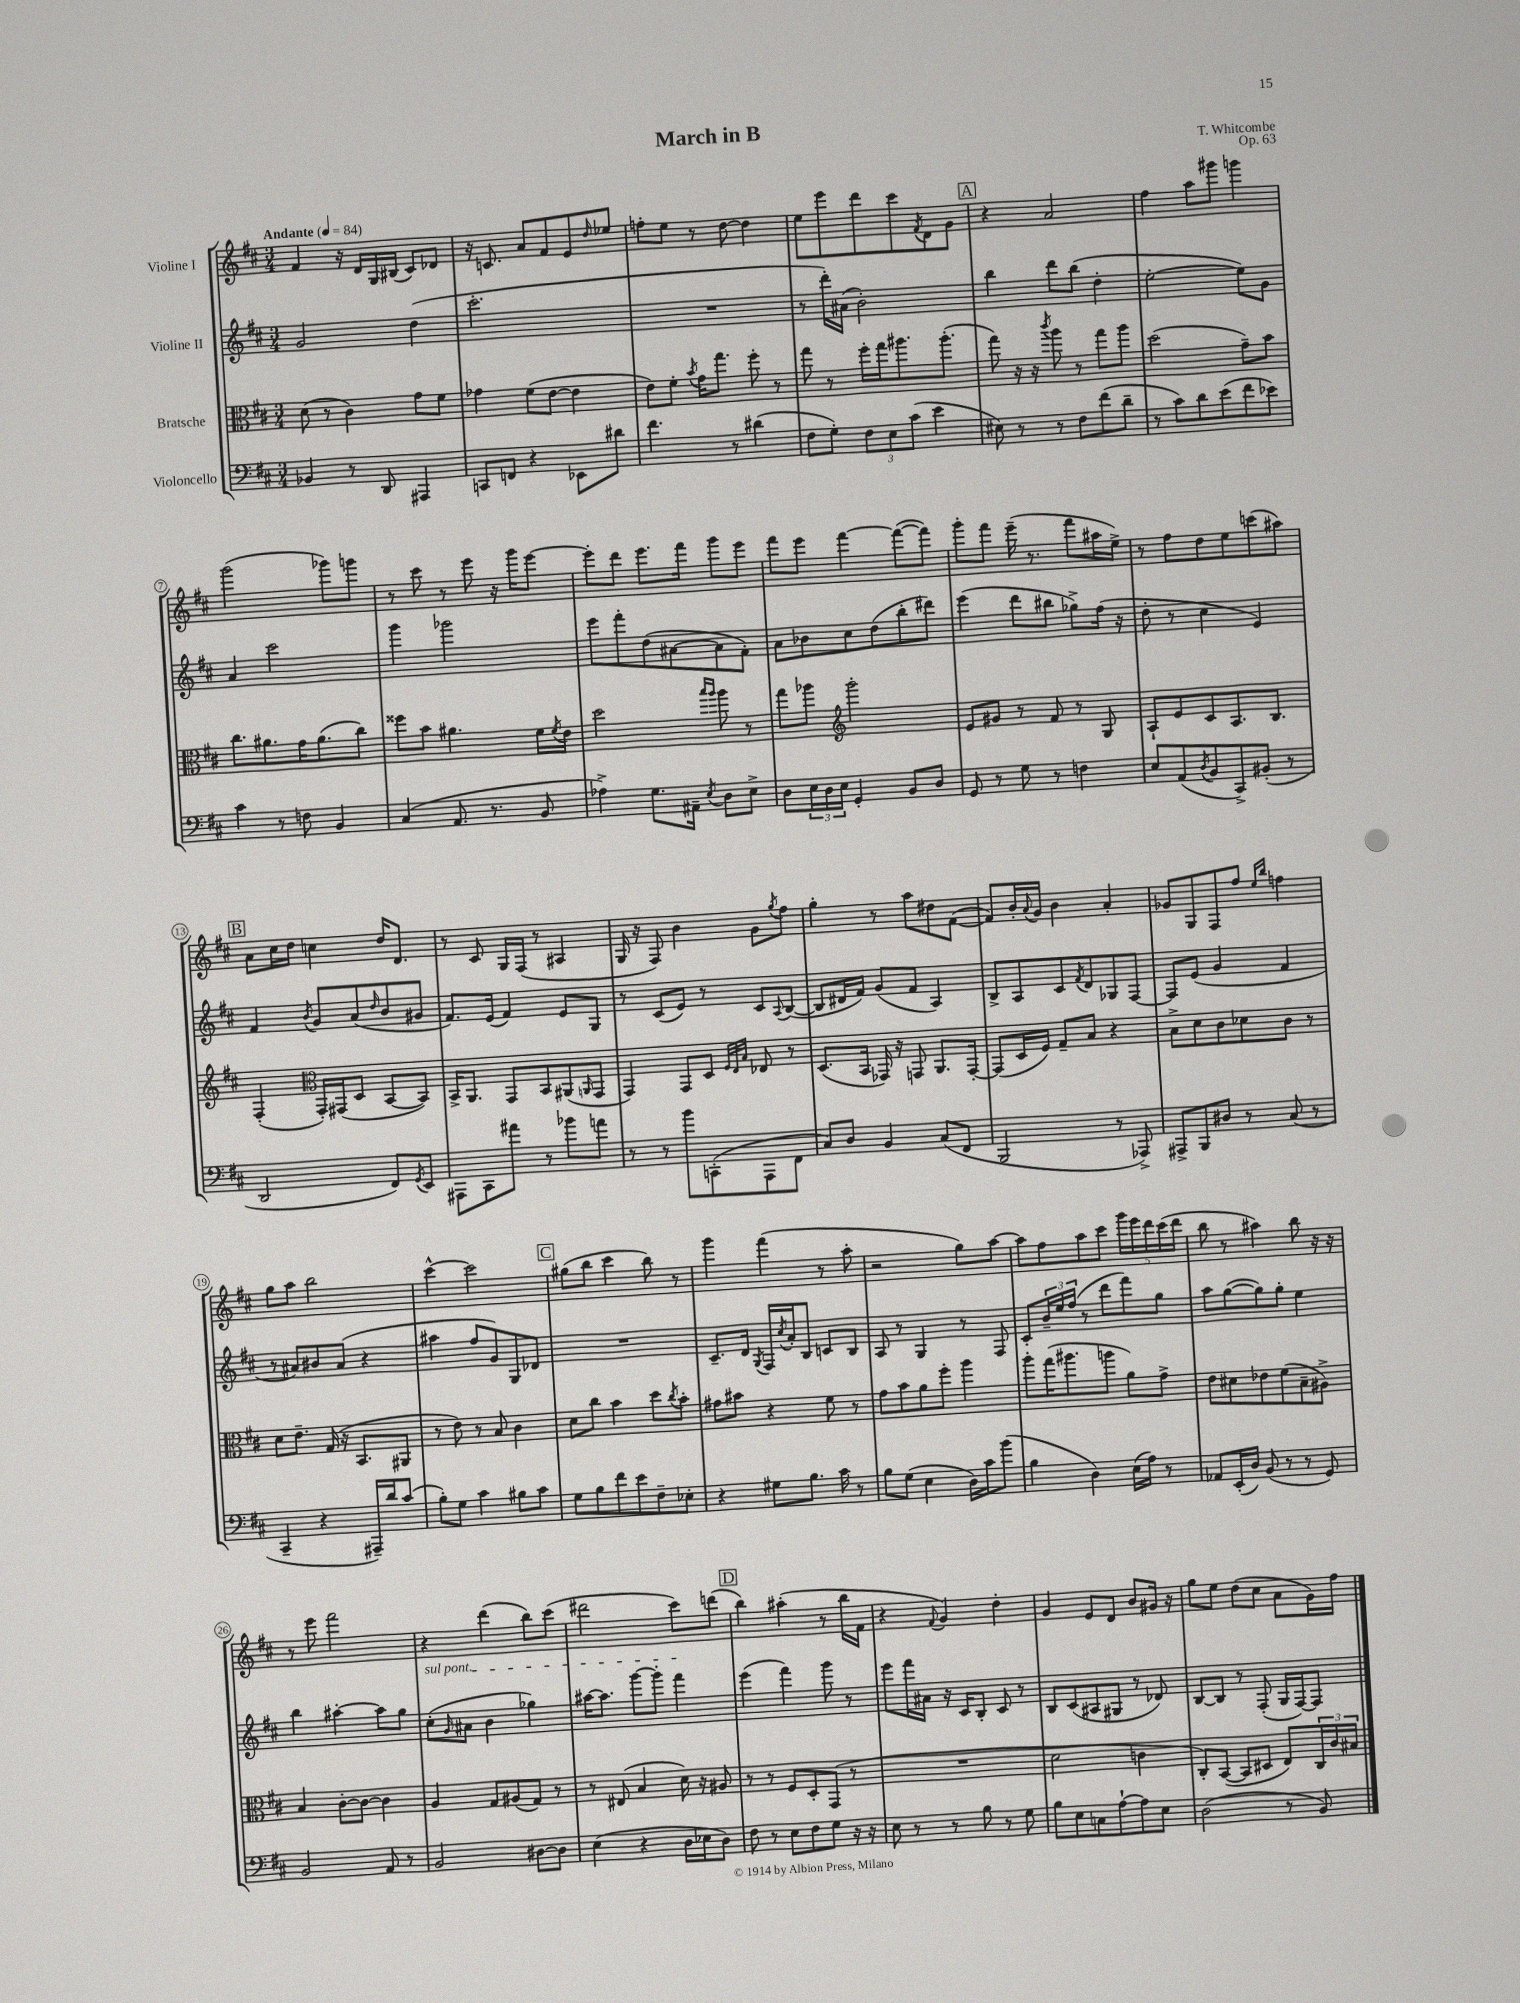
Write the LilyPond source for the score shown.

\header { title = "March in B" composer = "T. Whitcombe" opus = "Op. 63" }
<<
\new StaffGroup <<
\new Staff = "s0" \with { instrumentName = "Violine I" } {
    \clef treble \key d \major \numericTimeSignature \time 3/4 \tempo "Andante" 4 = 84
    fis'4 r16 d'16 g16 bis16( cis'8) des'8 |
    r16 c'8. a'8 fis'8 e'8 \grace { d''16 } ees''8 |
    f''8-. e''8 r8 d''8~ d''4 |
    e''8 e'''8 d'''8 cis'''8 \acciaccatura { fis'8 } d'8 g'8 |
    \mark \markup { \box "A" } r4 a'2 |
    fis''4 a''8 gis'''8 g'''4 |
    g'''2( ges'''8) g'''8 |
    r8 cis'''8 r8 e'''8 r16 g'''16 e'''8~ |
    e'''8-. d'''8 e'''8. fis'''16 g'''8 e'''8 |
    fis'''8 e'''8 fis'''4~ fis'''8~( fis'''8) |
    g'''8-. fis'''8 e'''16--( r8. fis'''8 ais''16 e''16->) |
    r8 fis''8 d''8 e''8 c'''8( ais''8) |
    \mark \markup { \box "B" } a'8 cis''16 d''16 c''4 d''16 d'8. |
    r8 cis'8 g16 fis16( r8 ais4 |
    g16 r16 fis8) b'4 g'8 \acciaccatura { g''8 } fis''8 |
    g''4-. r8 a''8 dis''8 fis'8~( |
    fis'8) b'16-. \appoggiatura { a'8 } g'16 b'4 a'4-. |
    ges'8 g8 fis8 fis''8 \grace { e''16 b''16 } f''4 |
    g''8 a''8 b''2 |
    cis'''4~-^ cis'''2 |
    \mark \markup { \box "C" } gis''8( b''8 cis'''4 b''8) r8 |
    g'''4 fis'''4( r8 a''8-. |
    r2 g''8) a''8~ |
    a''8 fis''8 a''8 cis'''8 \tuplet 5/4 { g'''16 e'''16 d'''16 cis'''16( d'''16 } |
    b''8 r8 ais''4) b''8 r16 r16 |
    r8 e'''8 fis'''2 |
    r4 d'''4( b''8) cis'''8( |
    dis'''2 cis'''8) d'''8( |
    \mark \markup { \box "D" } b''4) ais''4-.( r8 b''16 fis'16 |
    r4 \appoggiatura { fis'8 } g'4) d''4-. |
    g'4 e'8 d'8 b'8 gis'16 r16 |
    g''8 e''8 d''8( cis''8 a'8 g'16) fis''16 \bar "|." |
}
\new Staff = "s1" \with { instrumentName = "Violine II" } {
    \clef treble \key d \major \numericTimeSignature \time 3/4
    g'2 d''4( |
    cis'''2.-. |
    R2. |
    r8 d'''16-.) ais'16( b'2-.) |
    \mark \markup { \box "A" } b''4 d'''8 b''8( d''4-. |
    e''2~-. e''8) g'8 |
    a'4 cis'''2 |
    g'''4 ges'''2 |
    e'''8 fis'''8-. d''8( ais'8~ ais'8 fis'8-.) |
    a'8 bes'8 cis''8 d''8( b''8-. dis'''8) |
    e'''4( d'''8 bis''8 ges''8->) fis''16( r16 |
    d''8-. r8 cis''4 e'4) |
    \mark \markup { \box "B" } fis'4 \acciaccatura { b'8 } g'8 a'8( \grace { d''16 } b'8 gis'8 |
    fis'8.) e'16( fis'4) e'8 g8 |
    r8 cis'8( e'8) r8 cis'8 \appoggiatura { a8 } b8~( |
    b8 dis'16 fis'16) g'8( fis'8 a4) |
    b8-> a8 cis'8 \acciaccatura { fis'8 } d'8 ges8 fis8~ |
    fis8 e'8( g'4 fis'4 |
    r8 ais'8) bis'8 ais'8( r4 |
    ais''4 fis''8 g'8) g8 des'8 |
    \mark \markup { \box "C" } R2. |
    cis'8.-- d'16 \acciaccatura { g8 } fis16 \acciaccatura { cis''8 } a'16-. b8 c'8 b8 |
    a8 r8 g4 r8 fis8 |
    cis'8-. \tuplet 3/2 { b'16-- e''16 fis''16( } r8 d'''8 fis'''8) g''8 |
    a''8 g''8~( g''8) g''8-. e''4 |
    b''4 ais''4~-. ais''8 g''8 |
    \once \override TextSpanner.bound-details.left.text = \markup { \italic "sul pont." } cis''8-.\startTextSpan( \grace { g'16 } ais'8 b'4 ges''4) |
    ais''16~ ais''8. g'''8~ g'''8-. fis'''4\stopTextSpan |
    \mark \markup { \box "D" } e'''4( fis'''4) g'''8 r8 |
    e'''8 fis'''16 ais'16 r16 cis'16 b8-. cis'8 r8 |
    b8 cis'8( ais8 gis8 r8 des'8) |
    b8~ b8 r8 fis8-.( g16 fis16~) fis8 \bar "|." |
}
\new Staff = "s2" \with { instrumentName = "Bratsche" } {
    \clef alto \key d \major \numericTimeSignature \time 3/4
    d'8( r8 cis'4) g'8 fis'8 |
    ges'4 fis'8( e'8~ e'4 |
    e'8) fis'8-. \acciaccatura { b'8 } g'16 g''8. fis''8-. r8 |
    g''8 r8 fis''16-. g''16 ais''8. ais''8.-.( |
    \mark \markup { \box "A" } g''8) r16 r16 \acciaccatura { cis'''8 } a''8 r8 g''8 a''8 |
    d''2( g'8--) b'8 |
    cis''8. ais'8. g'16 ais'8.( cis''8) |
    fisis''8 b'8 ais'4. fis'16 \acciaccatura { fis'8 } e'16 |
    d''2 \grace { b''16 a''16 } a''8 r8 |
    g''8 aes''8 \clef treble g'''2-. |
    e'8 gis'8 r8 fis'8 r8 g8 |
    a8-! e'8 cis'8 a8. b8. |
    \mark \markup { \box "B" } fis4-.( \clef alto g,16-.) gis,16( d8 b,8~ b,8) |
    b,16-> a,8. g,8 b,8 ais,8( \grace { a,16 } g,8 |
    g,4) g,8 d8 \grace { fis32 e32 b32 } ees8 r8 |
    d8.( b,16 ges,16) r16 g,8 a,8. g,16~-. |
    g,8( d16 fis16) g8-- b8 r4 |
    b8-> d'8 cis'8 des'8 cis'8 r8 |
    d'8 e'8.-- g16( r16 b,8. ais,8 |
    r8 e'8) r8 b8 cis'4 |
    \mark \markup { \box "C" } d'8 cis''8 b'4 d''8 \acciaccatura { cis''8 } b'8-. |
    gis'8 bis'8 r4 fis'8 r8 |
    g'8 b'8 a'8 fis''8-. a''4 |
    a''8-. g''16( ais''8. a''8 a'8) g'8-> |
    e'8 dis'8 ees'8 fis'8( b8-- ais8->) |
    b4 cis'8~-. cis'8~ cis'4 |
    a4 g8 ais8( g8) r8 |
    r8 eis8( b4 d'16) r16 ais8 |
    \mark \markup { \box "D" } r8 r8 fis8 d8-. g,8( r8 |
    R2. |
    d'2 c'4 |
    cis8-.) b,8~( b,8 dis8 e8) \tuplet 3/2 { cis16 cis'16 bis16 } \bar "|." |
}
\new Staff = "s3" \with { instrumentName = "Violoncello" } {
    \clef bass \key d \major \numericTimeSignature \time 3/4
    bes,4 r8 d,8 ais,,4 |
    c,8 f,8 r4 ees,8 dis'8 |
    fis'4. r8 dis'4( |
    fis8 g8-.) \tuplet 3/2 { fis8 e8 cis'8( } e'4 |
    \mark \markup { \box "A" } eis8) r8 r8 fis8 fis'8( d'8-- |
    r8 cis'8) d'8 e'8( fis'8 ees'8) |
    cis'4 r8 f8 b,4 |
    cis4( a,8. r8. b,8 |
    aes4->) g8. ais,16-- \acciaccatura { e8 } d8 e8-> |
    d8 \tuplet 3/2 { e16 d16 e16 } g,4-. b,8 d8 |
    g,8 r8 g8 r8 f4 |
    e8 a,8( \acciaccatura { d8 } b,8 cis,8->) bis,8-.( r8 |
    \mark \markup { \box "B" } d,2 fis,8) \acciaccatura { g,8 } e,8 |
    ais,,8 cis,8 ais'8 r8 bes'8 a'8 |
    r8 r8 b'8 c,8-.( a,,8 fis,8 |
    cis8) d8 b,4 cis8( fis,8 |
    b,,2 r8 aes,,8->) |
    ais,,8-> b,,8 dis8 r8 cis8( r8 |
    cis,4-- r4 ais,,16--) d'16 cis'8( |
    b8-.) g8 cis'4 bis8 cis'8 |
    \mark \markup { \box "C" } g8 b8 fis'8 e'8 fis8-- ees8-. |
    r4 gis8 b8. cis'16 r8 |
    b8 g8( e4 d16) cis'16 b'8( |
    b4 d4) e16( a16) r8 |
    aes,8 e,16-.( d16) b,8( r8 r8 g,8) |
    b,2 a,8 r8 |
    b,2 dis8~ dis8 |
    e4( r4 d16 ees16 d8) |
    \mark \markup { \box "D" } fis8 r8 e8 fis8 g8 r16 r16 |
    e8 r8 r8 b8 r8 g8 |
    b8 e8 c8 a8~-! a8 e8 |
    d2( r8 b,8) \bar "|." |
}
>>
>>
\layout { \context { \Score \override BarNumber.stencil = #(make-stencil-circler 0.1 0.3 ly:text-interface::print) } }
